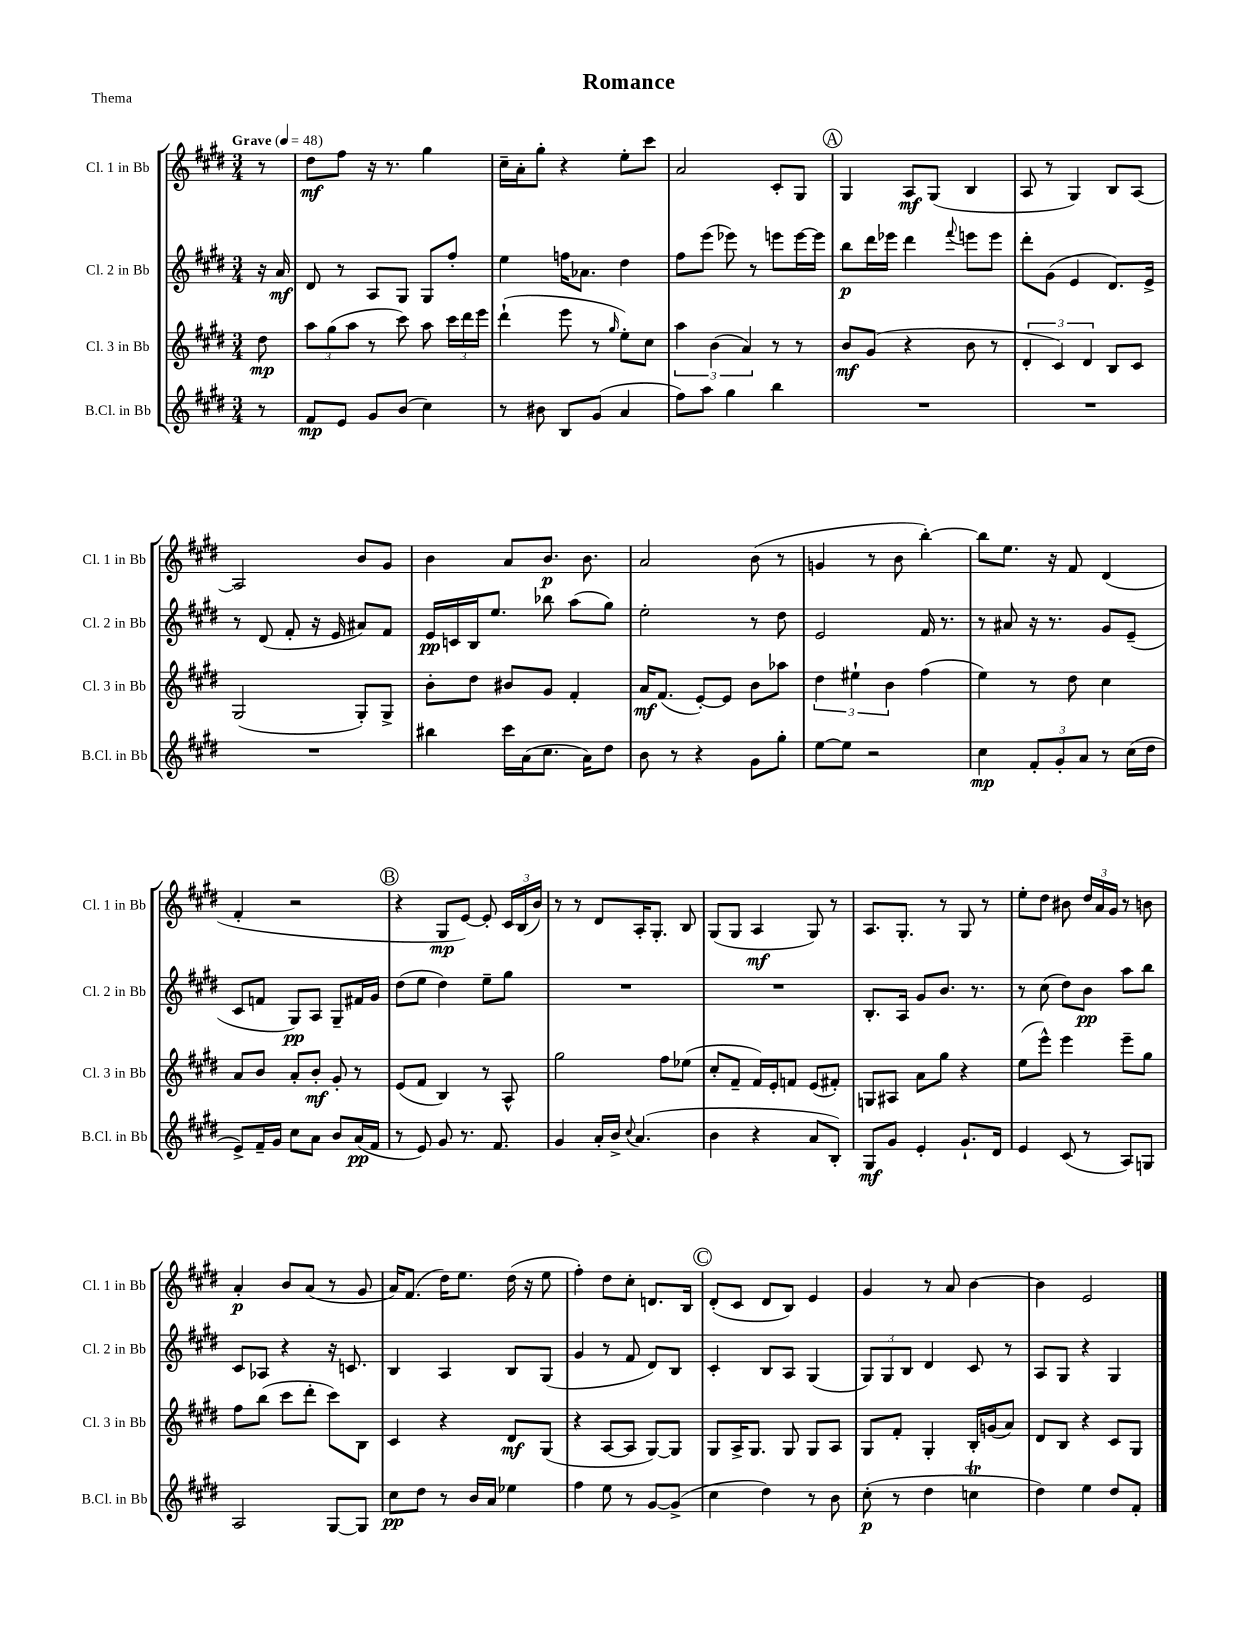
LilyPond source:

\header { title = "Romance" piece = "Thema" }
<<
\new StaffGroup <<
\new Staff = "s0" \with { instrumentName = "Cl. 1 in Bb" shortInstrumentName = "Cl. 1 in Bb" } {
    \clef treble \key e \major \numericTimeSignature \time 3/4 \partial 8 \tempo "Grave" 4 = 48
    \autoBeamOff r8 |
    dis''8[\mf fis''8] r16 r8. gis''4 |
    cis''16[-- a'16-. gis''8]-. r4 e''8[-. cis'''8] |
    a'2 cis'8[-. gis8] |
    \mark \markup { \circle "A" } gis4 a8[\mf gis8]( b4 |
    a8 r8 gis4) b8[ a8]~ |
    a2 b'8[ gis'8] |
    b'4 a'8[ b'8.]\p b'8. |
    a'2 b'8( r8 |
    g'4 r8 b'8 b''4~-.) |
    b''8[ e''8.] r16 fis'8 dis'4( |
    fis'4-. r2 |
    \mark \markup { \circle "B" } r4 gis8[\mp e'8]~) e'8-. \tuplet 3/2 { cis'16[ b16( b'16]) } |
    r8 r8 dis'8[ a16-. gis8.]-. b8 |
    gis8[( gis8] a4\mf gis8) r8 |
    a8.[ gis8.]-. r8 gis8 r8 |
    e''8[-. dis''8] bis'8 \tuplet 3/2 { dis''16[ a'16 gis'16] } r8 b'8 |
    a'4-.\p b'8[ a'8]( r8 gis'8 |
    a'16[) fis'8.]( dis''16[) e''8.] dis''16( r16 e''8 |
    fis''4-.) dis''8[ cis''8]-. d'8.[ b16] |
    \mark \markup { \circle "C" } dis'8[-.( cis'8] dis'8[ b8]) e'4 |
    gis'4 r8 a'8 b'4~ |
    b'4 e'2 \bar "|." |
}
\new Staff = "s1" \with { instrumentName = "Cl. 2 in Bb" shortInstrumentName = "Cl. 2 in Bb" } {
    \clef treble \key e \major \numericTimeSignature \time 3/4 \partial 8
    \autoBeamOff r16 a'16\mf |
    dis'8 r8 a8[ gis8] gis8[ fis''8]-. |
    e''4 f''16[ aes'8.] dis''4 |
    fis''8[ e'''8]( ees'''8) r8 e'''8[ e'''16~ e'''16] |
    \mark \markup { \circle "A" } b''8[\p dis'''16 ees'''16] dis'''4 \appoggiatura { fis'''8 } e'''8[ e'''8] |
    dis'''8[-. gis'8]( e'4 dis'8.[) e'16]-> |
    r8 dis'8( fis'8-. r16 e'16 ais'8[) fis'8] |
    e'16[\pp c'16 b16 e''8.] bes''8 a''8[( gis''8]) |
    e''2-. r8 dis''8 |
    e'2 fis'16 r8. |
    r8 ais'8 r16 r8. gis'8[ e'8]--( |
    cis'8[ f'8] gis8[\pp) a8] gis8[-- fis'16 gis'16] |
    \mark \markup { \circle "B" } dis''8[( e''8] dis''4) e''8[-- gis''8] |
    R2. |
    R2. |
    b8.[-. a16] gis'8[ b'8.] r8. |
    r8 cis''8( dis''8[) b'8]\pp a''8[ b''8] |
    cis'8[ aes8] r4 r16 c'8. |
    b4 a4 b8[ gis8]( |
    gis'4 r8 fis'8 dis'8[) b8] |
    \mark \markup { \circle "C" } cis'4-. b8[ a8] gis4( |
    \tuplet 3/2 { gis8[) gis8 b8] } dis'4 cis'8 r8 |
    a8[ gis8] r4 gis4 \bar "|." |
}
\new Staff = "s2" \with { instrumentName = "Cl. 3 in Bb" shortInstrumentName = "Cl. 3 in Bb" } {
    \clef treble \key e \major \numericTimeSignature \time 3/4 \partial 8
    \autoBeamOff dis''8\mp |
    \tuplet 3/2 { a''8[ gis''8( a''8] } r8 cis'''8) a''8 \tuplet 3/2 { cis'''16[ dis'''16 e'''16] } |
    dis'''4-!( e'''8 r8 \grace { gis''16 } e''8[-.) cis''8] |
    \tuplet 3/2 { a''4 b'4( a'4) } r8 r8 |
    \mark \markup { \circle "A" } b'8[\mf gis'8]( r4 b'8 r8 |
    \tuplet 3/2 { dis'4-. cis'4) dis'4 } b8[ cis'8] |
    gis2( gis8[-.) gis8]-> |
    b'8[-. dis''8] bis'8[ gis'8] fis'4-. |
    a'16[\mf fis'8.]( e'8[~-.) e'8] b'8[ aes''8] |
    \tuplet 3/2 { dis''4 eis''4-! b'4 } fis''4( |
    e''4) r8 dis''8 cis''4 |
    a'8[ b'8] a'8[-. b'8]-.\mf gis'8-. r8 |
    \mark \markup { \circle "B" } e'8[( fis'8] b4) r8 a8-^ |
    gis''2 fis''8[ ees''8]( |
    cis''8[-. fis'8]-- fis'16[) e'16-. f'8] e'8[( fis'8]-.) |
    g8[ ais8] a'8[ gis''8] r4 |
    e''8[( e'''8]-^) e'''4 e'''8[-- gis''8] |
    fis''8[ b''8]( cis'''8[ dis'''8]-. cis'''8[) b8] |
    cis'4 r4 dis'8[\mf gis8]( |
    r4 a8[~ a8] gis8[~) gis8] |
    \mark \markup { \circle "C" } gis8[ a16-> gis8.] gis8 gis8[ a8] |
    gis8[ fis'8]-. gis4-. b16[-. g'16( a'8]) |
    dis'8[ b8] r4 cis'8[ gis8] \bar "|." |
}
\new Staff = "s3" \with { instrumentName = "B.Cl. in Bb" shortInstrumentName = "B.Cl. in Bb" } {
    \clef treble \key e \major \numericTimeSignature \time 3/4 \partial 8
    \autoBeamOff r8 |
    fis'8[\mp e'8] gis'8[ b'8]( cis''4) |
    r8 bis'8 b8[ gis'8]( a'4 |
    fis''8[) a''8] gis''4 b''4 |
    \mark \markup { \circle "A" } R2. |
    R2. |
    R2. |
    bis''4 cis'''16[ a'16( cis''8.] a'16[) dis''8] |
    b'8 r8 r4 gis'8[ gis''8]-. |
    e''8[~ e''8] r2 |
    cis''4\mp \tuplet 3/2 { fis'8[-. gis'8-. a'8] } r8 cis''16[( dis''16] |
    e'8[->) fis'16-- gis'16] cis''8[ a'8] b'8[ a'16\pp( fis'16] |
    \mark \markup { \circle "B" } r8 e'8) gis'8 r8. fis'8. |
    gis'4 a'16[-. b'16]-> \appoggiatura { cis''8 } a'4.( |
    b'4 r4 a'8[ b8]-.) |
    gis8[\mf gis'8] e'4-. gis'8.[-! dis'16] |
    e'4 cis'8( r8 a8[) g8] |
    a2 gis8[~ gis8] |
    cis''8[\pp dis''8] r8 b'16[ a'16] ees''4 |
    fis''4 e''8 r8 gis'8[~ gis'8]->( |
    \mark \markup { \circle "C" } cis''4 dis''4) r8 b'8 |
    cis''8-.\p( r8 dis''4 c''4\trill |
    dis''4) e''4 dis''8[ fis'8]-. \bar "|." |
}
>>
>>
\layout { \context { \Score \remove "Bar_number_engraver" } }
